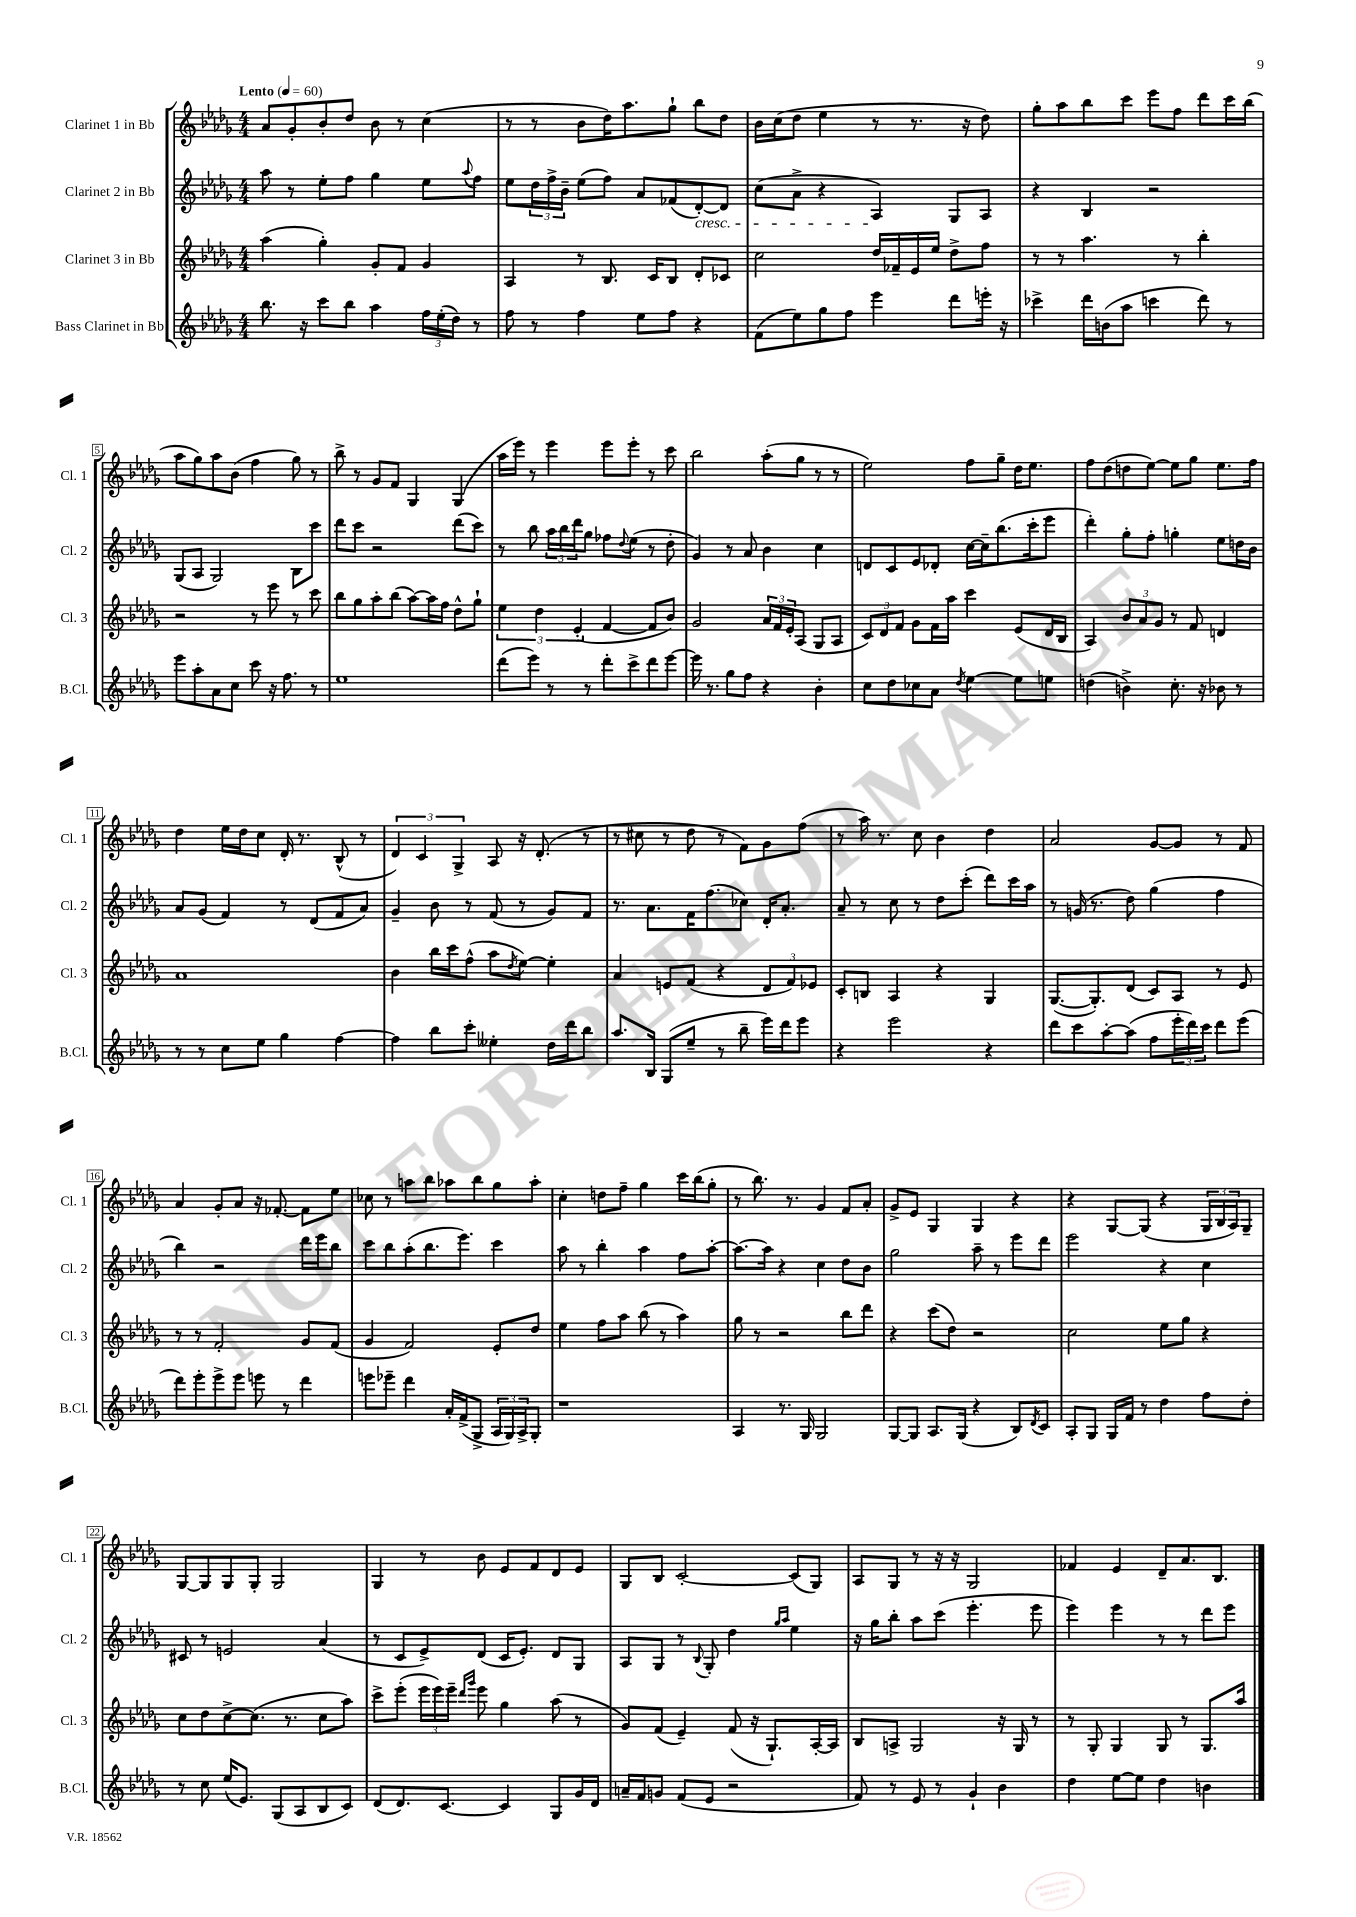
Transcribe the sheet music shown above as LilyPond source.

<<
\new StaffGroup <<
\new Staff = "s0" \with { instrumentName = "Clarinet 1 in Bb" shortInstrumentName = "Cl. 1" } {
    \clef treble \key des \major \numericTimeSignature \time 4/4 \tempo "Lento" 4 = 60
    aes'8 ges'8-. bes'8-. des''8 bes'8 r8 c''4( |
    r8 r8 bes'8 des''16) aes''8. ges''8-! bes''8 des''8 |
    bes'16 c''16( des''8 ees''4 r8 r8. r16 des''8) |
    ges''8-. aes''8 bes''8 c'''8 ees'''8 f''8 des'''8 c'''16 bes''16( |
    aes''8 ges''8) aes''8 bes'8( f''4 ges''8) r8 |
    bes''8-> r8 ges'8 f'8 ges4 ges4( |
    aes''16 ees'''16) r8 ees'''4 ees'''8 ees'''8-. r8 c'''8 |
    bes''2 aes''8-.( ges''8 r8 r8 |
    ees''2) f''8 ges''8-- des''16 ees''8. |
    f''8 des''8( d''8 ees''8~) ees''8 ges''8 ees''8. f''16 |
    des''4 ees''16 des''16 c''8 des'16-. r8. bes8-^( r8 |
    \tuplet 3/2 { des'4) c'4 ges4-> } aes8 r16 des'8.-.( r8 |
    r8 cis''8 r8 des''8 r8 f'8) ges'8 f''8( |
    r8 aes''16) r8. c''8 bes'4 des''4 |
    aes'2 ges'8~ ges'8 r8 f'8 |
    aes'4 ges'8-. aes'8 r16 fes'8.~-. fes'8 ees''8 |
    ces''8 r8 a''8 bes''8 aes''8 bes''8 ges''8 aes''8-. |
    c''4-. d''8 f''8-- ges''4 c'''16 bes''16( ges''8-. |
    r8 bes''8.) r8. ges'4 f'8 aes'8-. |
    ges'8-> ees'8 ges4 ges4 r4 |
    r4 ges8~ ges8( r4 \tuplet 3/2 { ges16 bes16 aes16) } ges8-- |
    ges8~ ges8 ges8 ges8-. ges2 |
    ges4 r8 bes'8 ees'8 f'8 des'8 ees'8 |
    ges8 bes8 c'2~-. c'8( ges8) |
    aes8 ges8 r8 r16 r16 ges2 |
    fes'4 ees'4 des'8-- aes'8. bes8. \bar "|." |
}
\new Staff = "s1" \with { instrumentName = "Clarinet 2 in Bb" shortInstrumentName = "Cl. 2" } {
    \clef treble \key des \major \numericTimeSignature \time 4/4
    aes''8 r8 ees''8-. f''8 ges''4 ees''8 \appoggiatura { aes''8 } f''8 |
    ees''8 \tuplet 3/2 { des''16 f''16-> bes'16-- } ees''8( f''8) aes'8 fes'8( des'8~-.\cresc) des'8 |
    c''8( aes'8-> r4 aes4\!) ges8 aes8 |
    r4 bes4 r2 |
    ges8( aes8 ges2) bes8 c'''8 |
    des'''8 c'''8 r2 des'''8( c'''8) |
    r8 bes''8 \tuplet 3/2 { aes''16 bes''16 des'''16 } ges''8 fes''8 \appoggiatura { des''8 } ees''8( r8 des''8-. |
    ges'4) r8 aes'8 bes'4 c''4 |
    d'8 c'8 ees'8 des'8-. c''16~ c''16-- bes''8.( c'''16-. ees'''8 |
    des'''4-.) ges''8-. f''8-. g''4-. ees''8 d''16 bes'16 |
    aes'8 ges'8( f'4) r8 des'8( f'8 aes'8) |
    ges'4-- bes'8 r8 f'8( r8 ges'8) f'8 |
    r8. aes'8. f'16 f''8.( ces''8) des'16-. aes'8.-. |
    aes'8-- r8 c''8 r8 des''8 c'''8-.( des'''8) c'''16 aes''16 |
    r8 g'16( r8. des''8) ges''4( f''4 |
    bes''4) r2 des'''16 ees'''16 bes''8 |
    c'''8 bes''8 aes''8-.( bes''8. ees'''8.) c'''4 |
    aes''8 r8 bes''4-. aes''4 f''8 aes''8~-. |
    aes''8.~ aes''16 r4 c''4 des''8 bes'8 |
    ges''2 aes''8-- r8 ees'''8 des'''8 |
    ees'''2 r4 c''4 |
    cis'8 r8 e'2 aes'4( |
    r8 c'8 ees'8->) des'8( c'16 ees'8.-.) des'8 ges8 |
    aes8 ges8 r8 \appoggiatura { bes8 } ges8-. des''4 \grace { ges''16 aes''16 } ees''4 |
    r16 ges''16 bes''8-. aes''8 c'''8( ees'''4.-. ees'''8 |
    ees'''4) ees'''4 r8 r8 des'''8 ees'''8 \bar "|." |
}
\new Staff = "s2" \with { instrumentName = "Clarinet 3 in Bb" shortInstrumentName = "Cl. 3" } {
    \clef treble \key des \major \numericTimeSignature \time 4/4
    aes''4( ges''4-.) ges'8-. f'8 ges'4 |
    aes4 r8 bes8. c'16 bes8 des'8-. ces'8 |
    c''2 des''16 fes'16-- ees'16 ees''16 des''8-> f''8 |
    r8 r8 aes''4. r8 bes''4-. |
    r2 r8 ees'''8 r8 c'''8 |
    bes''8 ges''8 aes''8-. bes''8( aes''8~) aes''16 f''16 des''8-^ ges''8-! |
    \tuplet 3/2 { ees''4 des''4 ees'4-.( } f'4~ f'8 bes'8) |
    ges'2 \tuplet 3/2 { aes'16 f'16 ees'16-. } aes8( ges8 aes8 |
    \tuplet 3/2 { c'8) des'8 f'8 } ges'8 f'16 aes''16 c'''4 ees'8( des'16 bes16 |
    aes4) \tuplet 3/2 { bes'8 aes'8 ges'8 } r8 f'8 d'4 |
    aes'1 |
    bes'4 bes''16 c'''16 f''8-^( aes''8 \acciaccatura { des''8 } ees''8~) ees''4-. |
    aes'4 e'8 f'8( r4 \tuplet 3/2 { des'8 f'8) ees'8 } |
    c'8-. b8 aes4 r4 ges4 |
    ges8.~( ges8.-.) des'8( c'8) aes8 r8 ees'8 |
    r8 r8 f'2-. ges'8 f'8( |
    ges'4 f'2) ees'8-. des''8 |
    ees''4 f''8 aes''8 bes''8( r8 aes''4) |
    ges''8 r8 r2 bes''8 des'''8 |
    r4 c'''8( des''8) r2 |
    c''2 ees''8 ges''8 r4 |
    c''8 des''8 c''8~-> c''8.( r8. c''8 aes''8) |
    c'''8-> ees'''8-.( \tuplet 3/2 { ees'''16 ees'''16) ees'''16-- } \grace { des'''16 ges'''16 } ees'''8 ges''4 aes''8( r8 |
    ges'8) f'8( ees'4--) f'8( r16 ges8.-!) aes16~-. aes16 |
    bes8 a8-> ges2 r16 ges16 r8 |
    r8 ges8-. ges4 ges8 r8 ges8. aes''16 \bar "|." |
}
\new Staff = "s3" \with { instrumentName = "Bass Clarinet in Bb" shortInstrumentName = "B.Cl." } {
    \clef treble \key des \major \numericTimeSignature \time 4/4
    bes''8. r16 c'''8 bes''8 aes''4 \tuplet 3/2 { f''16 ees''16-.( des''16) } r8 |
    f''8 r8 f''4 ees''8 f''8 r4 |
    f'8( ees''8) ges''8 f''8 ees'''4 des'''8 e'''16-. r16 |
    ces'''4-> des'''16 b'16( aes''8 c'''4 des'''8) r8 |
    ees'''8 aes''8-. aes'8 c''8 c'''8 r16 f''8. r8 |
    ees''1 |
    des'''8( ees'''8) r8 r8 des'''8-. c'''8-> des'''8 ees'''8~ |
    ees'''16 r8. ges''8 f''8 r4 bes'4-. |
    c''8 des''8 ces''8 aes'8 \acciaccatura { des''8 } ees''4~ ees''8 e''8 |
    d''4( b'4->) c''8.-. r16 bes'8 r8 |
    r8 r8 c''8 ees''8 ges''4 f''4~ |
    f''4 bes''8 c'''8-. eeses''4-. des''16 des'''16 bes''8 |
    aes''8. bes16 ges8( ees''8-- r8 bes''8-- ees'''16) des'''16 ees'''8 |
    r4 ees'''2 r4 |
    des'''8 c'''8 aes''8~-. aes''8( f''8 \tuplet 3/2 { ees'''16-. des'''16) c'''16 } des'''8 ees'''8( |
    des'''8) ees'''8-. ees'''8-> ees'''8 e'''8 r8 des'''4 |
    e'''8 ees'''8-- des'''4 aes'16-. f'16->( ges8-> \tuplet 3/2 { aes16 ges16) aes16-> } ges8-. |
    r1 |
    aes4 r8. ges16 ges2 |
    ges8~ ges8 aes8. ges16( r4 bes8) \acciaccatura { des'8 } c'8 |
    aes8-. ges8 ges16 f'16 r8 des''4 f''8 des''8-. |
    r8 c''8 ees''16( ees'8.) ges8( aes8 bes8 c'8) |
    des'8( des'8.) c'8.~ c'4 ges8 ges'16 des'16 |
    a'16-- f'16 g'8 f'8( ees'8 r2 |
    f'8) r8 ees'8 r8 ges'4-! bes'4 |
    des''4 ees''8~ ees''8 des''4 b'4 \bar "|." |
}
>>
>>
\layout { \context { \Score \override BarNumber.stencil = #(make-stencil-boxer 0.1 0.3 ly:text-interface::print) } }
